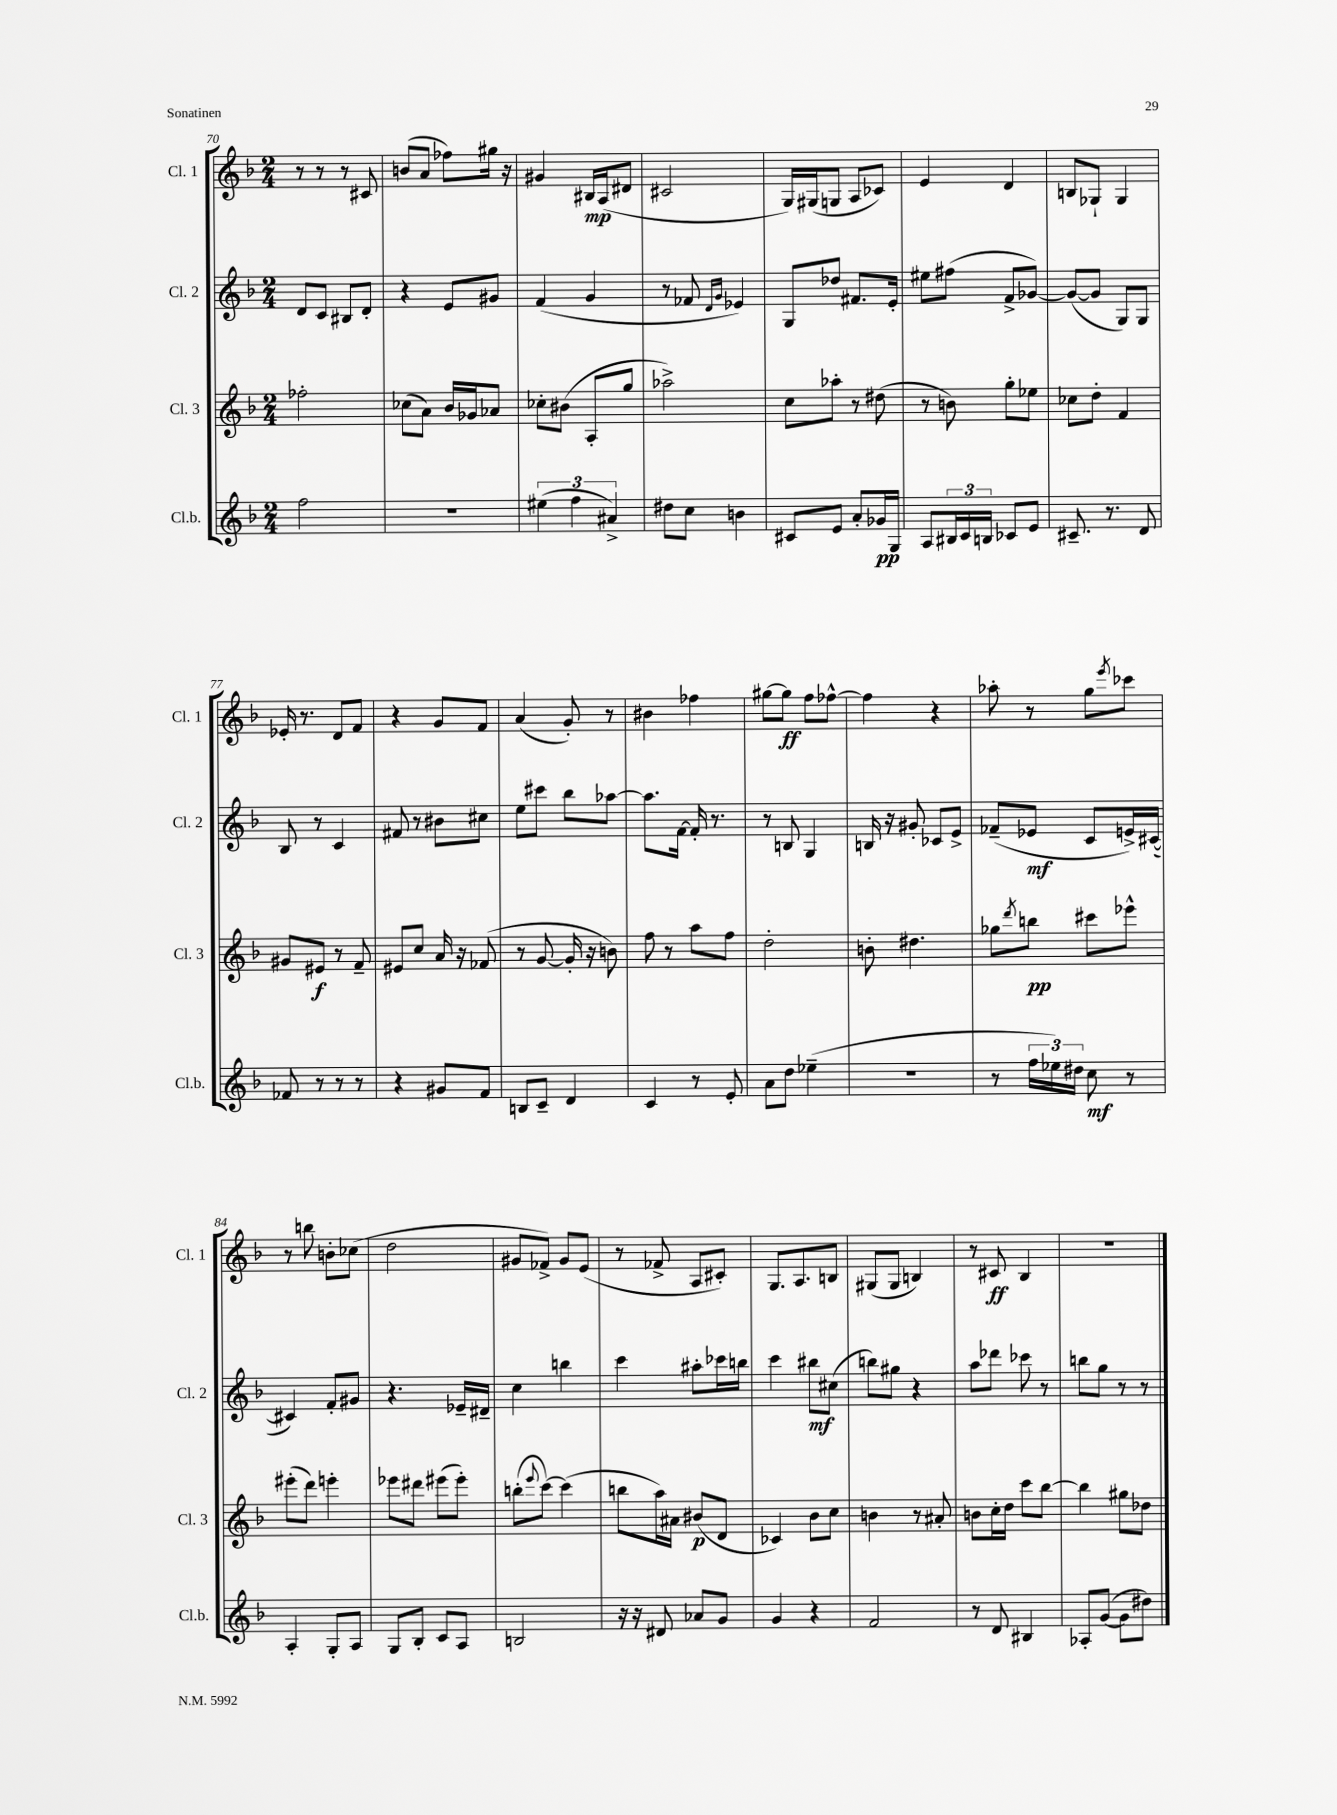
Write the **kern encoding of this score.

**kern	**dynam	**kern	**dynam	**kern	**dynam	**kern	**dynam
*part4	*part4	*part3	*part3	*part2	*part2	*part1	*part1
*staff4	*staff4	*staff3	*staff3	*staff2	*staff2	*staff1	*staff1
*I"Cl.b.	*	*I"Cl. 3	*	*I"Cl. 2	*	*I"Cl. 1	*
*I'Cl.b.	*	*I'Cl. 3	*	*I'Cl. 2	*	*I'Cl. 1	*
*clefG2	*	*clefG2	*	*clefG2	*	*clefG2	*
*k[b-]	*	*k[b-]	*	*k[b-]	*	*k[b-]	*
*M2/4	*	*M2/4	*	*M2/4	*	*M2/4	*
=70	=70	=70	=70	=70	=70	=70	=70
2ff\	.	2ff-X'\	.	8d/L	.	8r	.
.	.	.	.	8c/J	.	8r	.
.	.	.	.	8B#X/L	.	8r	.
.	.	.	.	8d'/J	.	8c#X/	.
=71	=71	=71	=71	=71	=71	=71	=71
2r	.	(8cc-X\L	.	4r	.	(8bn/L	.
.	.	8a\J)	.	.	.	8a/J	.
.	.	16b-/LL	.	8e/L	.	8ff-X\L)	.
.	.	16g-X/J	.	.	.	.	.
.	.	8a-X/J	.	8g#X/J	.	16gg#X\Jk	.
.	.	.	.	.	.	16r	.
=72	=72	=72	=72	=72	=72	=72	=72
(6ee#X\	.	8cc-X'\L	.	(4f/	.	4g#X/	.
.	.	(8b#X\J	.	.	.	.	.
6ff\	.	.	.	.	.	.	.
.	.	8A'/L	.	4g/	.	16B#X/LL	mp
.	.	.	.	.	.	(16A/J	.
6a#X^/)	.	.	.	.	.	.	.
.	.	8gg/J	.	.	.	8d#X/J	.
=73	=73	=73	=73	=73	=73	=73	=73
8dd#X\L	.	2aa-X^\)	.	8r	.	2c#X/	.
8cc\J	.	.	.	8f-X/	.	.	.
.	.	.	.	16qqd/LL	.	.	.
.	.	.	.	16qqg/JJ	.	.	.
4bn\	.	.	.	4e-X/)	.	.	.
=74	=74	=74	=74	=74	=74	=74	=74
8c#X/L	.	8cc\L	.	8G/L	.	16G/LL)	.
.	.	.	.	.	.	(16G#X/J	.
8e/J	.	8aa-X'\J	.	8dd-X/J	.	8Gn/J	.
8a'/L	.	8r	.	8.f#X/L	.	8A/L	.
16g-X/L	pp	(8dd#X\	.	.	.	8c-X/J)	.
16G/JJ	.	.	.	16e'/Jk	.	.	.
=75	=75	=75	=75	=75	=75	=75	=75
8A/L	.	8r	.	8ee#X\L	.	4e/	.
24B#X/L	.	8bn\)	.	(8ff#X\J	.	.	.
24c/	.	.	.	.	.	.	.
24Bn/JJ	.	.	.	.	.	.	.
8c-X/L	.	8gg'\L	.	8f^/L	.	4d/	.
8e/J	.	8ee-X\J	.	[8g-X/J)	.	.	.
=76	=76	=76	=76	=76	=76	=76	=76
8.c#X~/	.	8cc-X\L	.	(8g-/L_	.	8Bn/L	.
.	.	8dd'\J	.	8g-/J]	.	8G-X`/J	.
8.r	.	.	.	.	.	.	.
.	.	4f/	.	8G/L)	.	4G-/	.
8d/	.	.	.	8G/J	.	.	.
!!LO:LB:g=z
=77	=77	=77	=77	=77	=77	=77	=77
8f-X/	.	8g#X/L	.	8B-/	.	16e-X'/	.
.	.	.	.	.	.	8.r	.
8r	.	8e#X/J	f	8r	.	.	.
8r	.	8r	.	4c/	.	8d/L	.
8r	.	8f~/	.	.	.	8f/J	.
=78	=78	=78	=78	=78	=78	=78	=78
4r	.	8e#X/L	.	8f#X/	.	4r	.
.	.	8cc/J	.	8r	.	.	.
8g#X/L	.	16a/	.	8b#X\L	.	8g/L	.
.	.	16r	.	.	.	.	.
8f/J	.	(8f-X/	.	8cc#X\J	.	8f/J	.
=79	=79	=79	=79	=79	=79	=79	=79
8Bn/L	.	8r	.	8ee\L	.	(4a/	.
8c~/J	.	[8g/	.	8ccc#X\J	.	.	.
4d/	.	16g'/]	.	8bb-\L	.	8g'/)	.
.	.	16r	.	.	.	.	.
.	.	8bn\)	.	[8aa-X\J	.	8r	.
=80	=80	=80	=80	=80	=80	=80	=80
4c/	.	8ff\	.	8.aa-\L]	.	4b#X\	.
.	.	8r	.	.	.	.	.
.	.	.	.	[16f\Jk	.	.	.
8r	.	8aa\L	.	16f'/]	.	4ff-X\	.
.	.	.	.	8.r	.	.	.
8e'/	.	8ff\J	.	.	.	.	.
=81	=81	=81	=81	=81	=81	=81	=81
8a\L	.	2dd'\	.	8r	.	[8gg#X\L	.
8dd\J	.	.	.	8Bn/	.	8gg#\J]	ff
(4ee-X~\	.	.	.	4G/	.	8ff\L	.
.	.	.	.	.	.	[8ff-X^^\J	.
=82	=82	=82	=82	=82	=82	=82	=82
2r	.	8bn'\	.	16Bn/	.	4ff-\]	.
.	.	.	.	16r	.	.	.
.	.	4.dd#X\	.	8g#X'/	.	.	.
.	.	.	.	8c-X/L	.	4r	.
.	.	.	.	8e^/J	.	.	.
=83	=83	=83	=83	=83	=83	=83	=83
8r	.	8gg-X\L	.	(8f-X~/L	.	8aa-X'\	.
.	.	8qddd/	.	.	.	.	.
24ff\LL	.	8bbn\J	pp	8e-X/J	mf	8r	.
24ee-X\)	.	.	.	.	.	.	.
24dd#X\JJ	.	.	.	.	.	.	.
8cc\	mf	8ccc#X\L	.	8c/L	.	8gg\L	.
.	.	.	.	.	.	8qeee/	.
8r	.	8eee-X^^\J	.	16en^/L)	.	8ccc-X\J	.
.	.	.	.	([16c#X/JJ	.	.	.
!!LO:LB:g=z
=84	=84	=84	=84	=84	=84	=84	=84
4A'/	.	(8eee#X'\L	.	4c#X/])	.	8r	.
.	.	8ddd\J)	.	.	.	8bbn\	.
8G'/L	.	4eeen'\	.	8f'/L	.	8bn'\L	.
8A/J	.	.	.	8g#X/J	.	(8cc-X\J	.
=85	=85	=85	=85	=85	=85	=85	=85
8G/L	.	8eee-X\L	.	4.r	.	2dd\	.
8B-'/J	.	8ddd#X\J	.	.	.	.	.
8c/L	.	(8eee#X\L	.	.	.	.	.
8A/J	.	8eee#'\J)	.	16e-X~/LL	.	.	.
.	.	.	.	16d#X~/JJ	.	.	.
=86	=86	=86	=86	=86	=86	=86	=86
2Bn/	.	(8bbn'\L	.	4cc\	.	8g#X/L	.
.	.	8qqeee/	.	.	.	.	.
.	.	[8ccc\J)	.	.	.	8f-X^/J)	.
.	.	(4ccc\]	.	4bbn\	.	8g#/L	.
.	.	.	.	.	.	(8e/J	.
=87	=87	=87	=87	=87	=87	=87	=87
16r	.	8bbn\L	.	4ccc\	.	8r	.
16r	.	.	.	.	.	.	.
8d#X/	.	16aa\L)	.	.	.	8f-X^/	.
.	.	16a#X\JJ	.	.	.	.	.
8a-X/L	.	(8b#X/L	p	8aa#X'\L	.	8A/L	.
8g/J	.	8d/J	.	16ccc-X\L	.	8c#X'/J)	.
.	.	.	.	16bbn\JJ	.	.	.
=88	=88	=88	=88	=88	=88	=88	=88
4g/	.	4c-X/)	.	4ccc\	.	8.G/L	.
.	.	.	.	.	.	8.A/	.
4r	.	8b-\L	.	8bb#X\L	mf	.	.
.	.	8cc\J	.	(8cc#X\J	.	8Bn/J	.
=89	=89	=89	=89	=89	=89	=89	=89
2f/	.	4bn\	.	8bbn\L)	.	(8G#X/L	.
.	.	.	.	8gg#X\J	.	8G#/J	.
.	.	8r	.	4r	.	4Bn/)	.
.	.	8a#X'/	.	.	.	.	.
=90	=90	=90	=90	=90	=90	=90	=90
8r	.	8bn\L	.	8aa\L	.	8r	.
8d/	.	16cc'\L	.	8ddd-X\J	.	8c#X/	ff
.	.	16dd\JJ	.	.	.	.	.
4B#X/	.	8ccc\L	.	8ccc-X\	.	4B-/	.
.	.	[8bb-\J	.	8r	.	.	.
=91	=91	=91	=91	=91	=91	=91	=91
8A-X'/L	.	4bb-\]	.	8bbn\L	.	2r	.
([8g/J	.	.	.	8gg\J	.	.	.
8g\L]	.	8gg#X\L	.	8r	.	.	.
8dd#X\J)	.	8dd-X\J	.	8r	.	.	.
==	==	==	==	==	==	==	==
*-	*-	*-	*-	*-	*-	*-	*-
